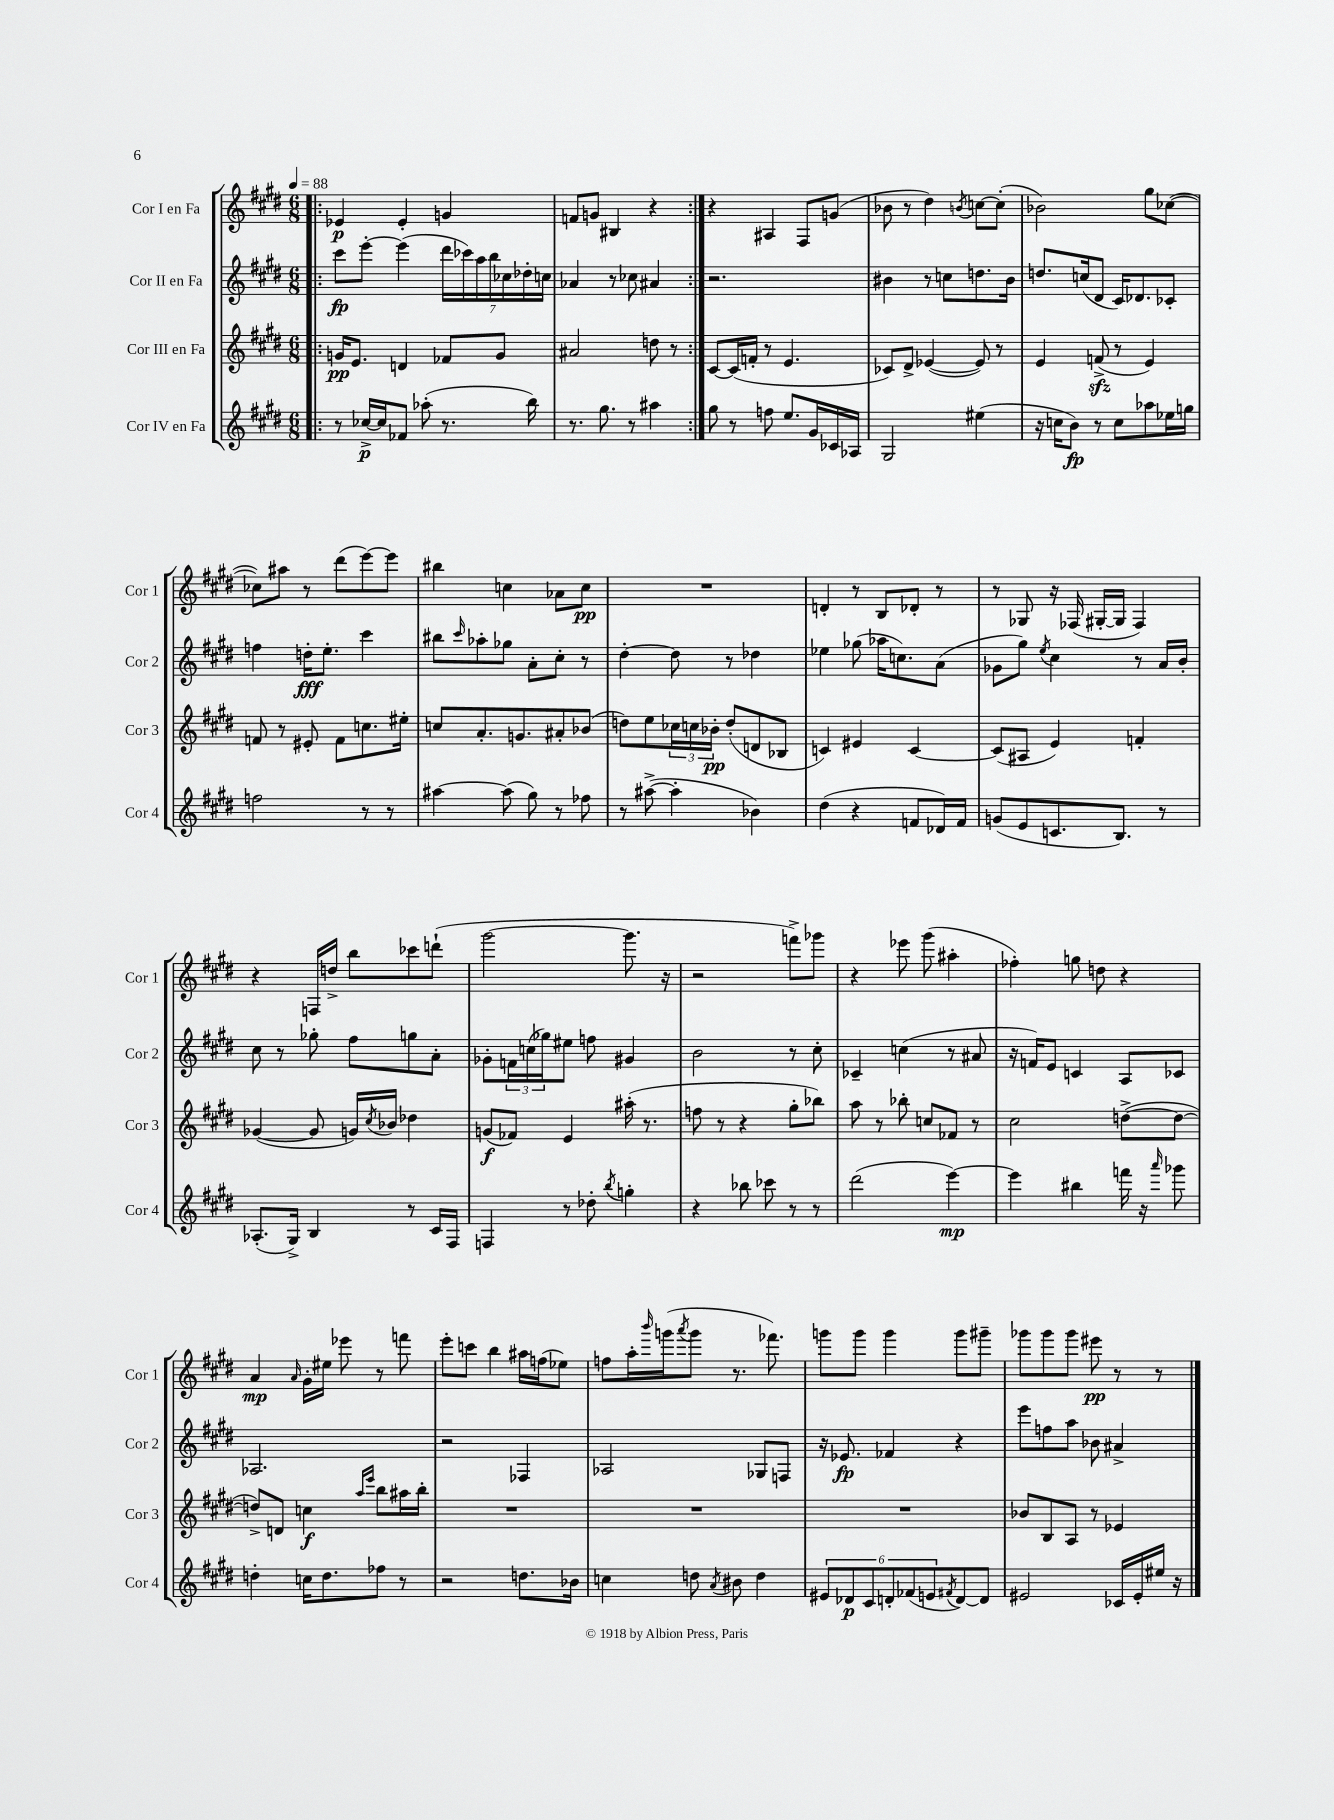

**kern	**dynam	**kern	**dynam	**kern	**dynam	**kern	**dynam
*part4	*part4	*part3	*part3	*part2	*part2	*part1	*part1
*staff4	*staff4	*staff3	*staff3	*staff2	*staff2	*staff1	*staff1
*I"Cor IV en Fa	*	*I"Cor III en Fa	*	*I"Cor II en Fa	*	*I"Cor I en Fa	*
*I'Cor 4	*	*I'Cor 3	*	*I'Cor 2	*	*I'Cor 1	*
*clefG2	*	*clefG2	*	*clefG2	*	*clefG2	*
*k[f#c#g#d#]	*	*k[f#c#g#d#]	*	*k[f#c#g#d#]	*	*k[f#c#g#d#]	*
*M6/8	*	*M6/8	*	*M6/8	*	*M6/8	*
*MM88	*	*MM88	*	*MM88	*	*MM88	*
=1!|:	=1!|:	=1!|:	=1!|:	=1!|:	=1!|:	=1!|:	=1!|:
8r	.	16gn/KL	pp	8ccc#\L	fp	4e-X/	p
.	.	8.e/J	.	.	.	.	.
[16cc-X^/LL	p	.	.	[8eee'\J	.	.	.
16cc-/J]	.	.	.	.	.	.	.
8f-X/J	.	4dn/	.	(4eee\]	.	4e-'/	.
(8aa-X'\	.	.	.	.	.	.	.
8.r	.	8f-X/L	.	28ddd#\LL	.	4gn/	.
.	.	.	.	28ccc-X\)	.	.	.
.	.	.	.	28aa\	.	.	.
.	.	.	.	28bb\	.	.	.
.	.	8g/J	.	.	.	.	.
.	.	.	.	28cc-X\	.	.	.
.	.	.	.	28dd-X'\	.	.	.
16bb\)	.	.	.	.	.	.	.
.	.	.	.	28ccn\JJ	.	.	.
=2	=2	=2	=2	=2	=2	=2	=2
8.r	.	2a#X/	.	4a-X/	.	8fn/L	.
.	.	.	.	.	.	8gn/J	.
8.gg#\	.	.	.	.	.	.	.
.	.	.	.	8r	.	4B#X/	.
8r	.	.	.	8cc-X\	.	.	.
4aa#X\	.	8ddn\	.	4a#X/	.	4r	.
.	.	8r	.	.	.	.	.
=3:|!	=3:|!	=3:|!	=3:|!	=3:|!	=3:|!	=3:|!	=3:|!
8gg#\	.	[8c#/L	.	2.r	.	4r	.
8r	.	(16c#/L]	.	.	.	.	.
.	.	16fn'/JJ	.	.	.	.	.
8ffn\	.	8r	.	.	.	4A#X/	.
8.ee/L	.	4.e/	.	.	.	.	.
.	.	.	.	.	.	8F#/L	.
16g#/L	.	.	.	.	.	.	.
16c-X/	.	.	.	.	.	(8gn/J	.
16A-X/JJ	.	.	.	.	.	.	.
=4	=4	=4	=4	=4	=4	=4	=4
2G#/	.	8c-X/L)	.	4b#X\	.	8b-X\	.
.	.	8d#^/J	.	.	.	8r	.
.	.	([4e-X/	.	8r	.	4dd#\)	.
.	.	.	.	8ccn\L	.	.	.
.	.	.	.	.	.	8qbn/	.
(4ee#X\	.	8e-/])	.	8.ddn\	.	[8ccn\L	.
.	.	8r	.	.	.	(8cc'\J]	.
.	.	.	.	16b#\Jk	.	.	.
=5	=5	=5	=5	=5	=5	=5	=5
16r	.	4e/	.	8.ddn/L	.	2b-X\)	.
16ccn\KL	.	.	.	.	.	.	.
8b\J)	fp	.	.	.	.	.	.
.	.	.	.	(16ccn/k	.	.	.
8r	.	(8fnzz^/	.	8d#/J	.	.	.
8cc\L	.	8r	.	16c#/KL)	.	.	.
.	.	.	.	8.d-X/	.	.	.
8aa-X\	.	4e/)	.	.	.	8gg#\L	.
16ee-X\L	.	.	.	8c-X'/J	.	([8cc-X\J	.
16ggn\JJ	.	.	.	.	.	.	.
!!LO:LB:g=z
=6	=6	=6	=6	=6	=6	=6	=6
2ffn\	.	8fn/	.	4ffn\	.	8cc-X\L])	.
.	.	8r	.	.	.	8aa#X\J	.
.	.	8e#X'/	.	16ddn'\KL	fff	8r	.
.	.	.	.	8.ee'\J	.	.	.
.	.	8f\L	.	.	.	(8ddd#\L	.
8r	.	8.ccn\	.	4ccc#\	.	[8eee\)	.
8r	.	.	.	.	.	8eee\J]	.
.	.	16ee#X'\Jk	.	.	.	.	.
=7	=7	=7	=7	=7	=7	=7	=7
[4aa#X\	.	8ccn/L	.	8bb#X\L	.	4bb#X\	.
.	.	.	.	16qqccc#/	.	.	.
.	.	8.a'/	.	8aa-X'\	.	.	.
(8aa#\]	.	.	.	8gg-X\J	.	4ccn\	.
.	.	8.gn/	.	.	.	.	.
8gg#\)	.	.	.	8a'\L	.	.	.
8r	.	8a#X'/	.	8cc#'\J	.	8a-X\L	.
8ff-X\	.	(8b-X/J	.	8r	.	8cc\J	pp
=8	=8	=8	=8	=8	=8	=8	=8
8r	.	8ddn\L)	.	[4dd#'\	.	2.r	.
([8aa#X^\	.	8ee\	.	.	.	.	.
4aa#'\]	.	24cc-X\L	.	8dd#\]	.	.	.
.	.	24ccn\	.	.	.	.	.
.	.	24b-X'\JJ	pp	.	.	.	.
.	.	(8dd'/L	.	8r	.	.	.
4b-X\)	.	8dn/	.	4dd-X\	.	.	.
.	.	8B-X/J	.	.	.	.	.
=9	=9	=9	=9	=9	=9	=9	=9
(4dd#\	.	4cn/)	.	4ee-X\	.	4dn'/	.
4r	.	4e#X/	.	(8gg-X\	.	8r	.
.	.	.	.	16aa-X\KL	.	8B/L	.
.	.	.	.	8.ccn\)	.	.	.
8fn/L	.	[4c/	.	.	.	8d-X'/J	.
16d-X/L)	.	.	.	(8a\J	.	8r	.
16f/JJ	.	.	.	.	.	.	.
=10	=10	=10	=10	=10	=10	=10	=10
(8gn/L	.	(8c/L]	.	8g-X\L	.	8r	.
8e/	.	8A#X/J	.	8gg#\J)	.	8G-X/	.
.	.	.	.	8qee/	.	.	.
8.cn/	.	4e/)	.	4cc#\	.	16r	.
.	.	.	.	.	.	(16F-X/	.
.	.	.	.	.	.	[16G#X'/LL	.
8.B/J)	.	.	.	.	.	16G#/JJ]	.
.	.	4fn'/	.	8r	.	4F-/)	.
8r	.	.	.	16a/LL	.	.	.
.	.	.	.	16b'/JJ	.	.	.
!!LO:LB:g=z
=11	=11	=11	=11	=11	=11	=11	=11
(8.A-X'/L	.	([4g-X/	.	8cc#\	.	4r	.
.	.	.	.	8r	.	.	.
16G#^/Jk)	.	.	.	.	.	.	.
4B/	.	8g-/]	.	8gg-X'\	.	16Fn/LL	.
.	.	.	.	.	.	16ddn^/JJ	.
.	.	16gn/LL)	.	8ff#\L	.	8bb\L	.
.	.	8qcc#/	.	.	.	.	.
.	.	16b-X/JJ	.	.	.	.	.
8r	.	4dd-X\	.	8ggn\	.	8ccc-X\	.
16c#/LL	.	.	.	8a'\J	.	(8dddn`\J	.
16F#/JJ	.	.	.	.	.	.	.
=12	=12	=12	=12	=12	=12	=12	=12
4Fn/	.	(8gn/L	f	8g-X'\L	.	[2ggg#\	.
.	.	8f-X/J)	.	24fn\L	.	.	.
.	.	.	.	(24ccn\	.	.	.
.	.	.	.	24gg-X\J)	.	.	.
8r	.	4e/	.	8ee#X\J	.	.	.
8dd-X'\	.	.	.	8ffn\	.	.	.
8qbb/	.	.	.	.	.	.	.
4ggn'\	.	(16aa#X'\	.	4g#X/	.	8.ggg#\]	.
.	.	8.r	.	.	.	.	.
.	.	.	.	.	.	16r	.
=13	=13	=13	=13	=13	=13	=13	=13
4r	.	8ffn\	.	2b\	.	2r	.
.	.	8r	.	.	.	.	.
8bb-X\	.	4r	.	.	.	.	.
8ccc-X\	.	.	.	.	.	.	.
8r	.	8gg#'\L	.	8r	.	8fffn^\L)	.
8r	.	8bb-X\J)	.	8cc#'\	.	8ggg-X\J	.
=14	=14	=14	=14	=14	=14	=14	=14
(2ddd#\	.	8aa\	.	4c-X~/	.	4r	.
.	.	8r	.	.	.	.	.
.	.	8bb-X'\	.	(4ccn\	.	8eee-X\	.
.	.	8ccn/L	.	.	.	(8ggg#\	.
[4eee\)	mp	8f-X/J	.	8r	.	4aa#X'\	.
.	.	8r	.	8a#X/	.	.	.
=15	=15	=15	=15	=15	=15	=15	=15
4eee\]	.	2cc#\	.	16r	.	4ff-X'\)	.
.	.	.	.	16fn/KL)	.	.	.
.	.	.	.	8e/J	.	.	.
4bb#X\	.	.	.	4cn/	.	8ggn\	.
.	.	.	.	.	.	8ddn\	.
16fffn\	.	([8ddn^\L	.	8A/L	.	4r	.
16r	.	.	.	.	.	.	.
16qqaaa/	.	.	.	.	.	.	.
8ggg-X\	.	8dd\J_	.	8c-X/J	.	.	.
!!LO:LB:g=z
=16	=16	=16	=16	=16	=16	=16	=16
4ddn'\	.	8ddn^/L])	.	2.A-X/	.	4a/	mp
.	.	8dn/J	.	.	.	.	.
.	.	.	.	.	.	16qqa/	.
16ccn\KL	.	4ccn\	f	.	.	16g#'\LL	.
8.dd\	.	.	.	.	.	16ee#X\JJ	.
.	.	.	.	.	.	8eee-X\	.
.	.	16qqaa/LL	.	.	.	.	.
.	.	16qqeee/JJ	.	.	.	.	.
8ff-X\J	.	8bb\L	.	.	.	8r	.
8r	.	16aa#X\L	.	.	.	8fffn\	.
.	.	16bb'\JJ	.	.	.	.	.
=17	=17	=17	=17	=17	=17	=17	=17
2r	.	2.r	.	2r	.	8eee'\L	.
.	.	.	.	.	.	8cccn\J	.
.	.	.	.	.	.	4bb\	.
8.ddn\L	.	.	.	4F-X/	.	16aa#X\LL	.
.	.	.	.	.	.	(16ffn\J	.
.	.	.	.	.	.	8ee-X\J)	.
16b-X\Jk	.	.	.	.	.	.	.
=18	=18	=18	=18	=18	=18	=18	=18
4ccn\	.	2.r	.	2A-X/	.	8ffn\L	.
.	.	.	.	.	.	16aa'\L	.
.	.	.	.	.	.	16qqbbb/	.
.	.	.	.	.	.	(16gggn\J	.
.	.	.	.	.	.	8qaaa/	.
8ddn\	.	.	.	.	.	8ggg\J	.
8qa/	.	.	.	.	.	.	.
8b#X\	.	.	.	.	.	8.r	.
4dd\	.	.	.	8G-X/L	.	.	.
.	.	.	.	.	.	8.fff-X\)	.
.	.	.	.	8Fn/J	.	.	.
=19	=19	=19	=19	=19	=19	=19	=19
12e#X/L	.	2.r	.	16r	.	8gggn\L	.
.	.	.	.	8.e-X/	fp	.	.
12d-X/	p	.	.	.	.	.	.
.	.	.	.	.	.	8ggg\J	.
12c#/	.	.	.	.	.	.	.
12dn'/	.	.	.	4f-X/	.	4ggg\	.
(12f-X/	.	.	.	.	.	.	.
12en/	.	.	.	.	.	.	.
8qf#X/	.	.	.	.	.	.	.
[8d/)	.	.	.	4r	.	8ggg\L	.
8d/J]	.	.	.	.	.	8ggg#X~\J	.
=20	=20	=20	=20	=20	=20	=20	=20
2e#X/	.	8b-X/L	.	8eee\L	.	8ggg-X\L	.
.	.	8B/	.	8ffn\	.	8ggg-\	.
.	.	8A/J	.	8aa\J	.	8ggg-\J	.
.	.	8r	.	8b-X\	.	8eee#X\	pp
16c-X/LL	.	4e-X/	.	4a#X^/	.	8r	.
16e#'/	.	.	.	.	.	.	.
16ee#X/JJ	.	.	.	.	.	8r	.
16r	.	.	.	.	.	.	.
==	==	==	==	==	==	==	==
*-	*-	*-	*-	*-	*-	*-	*-
